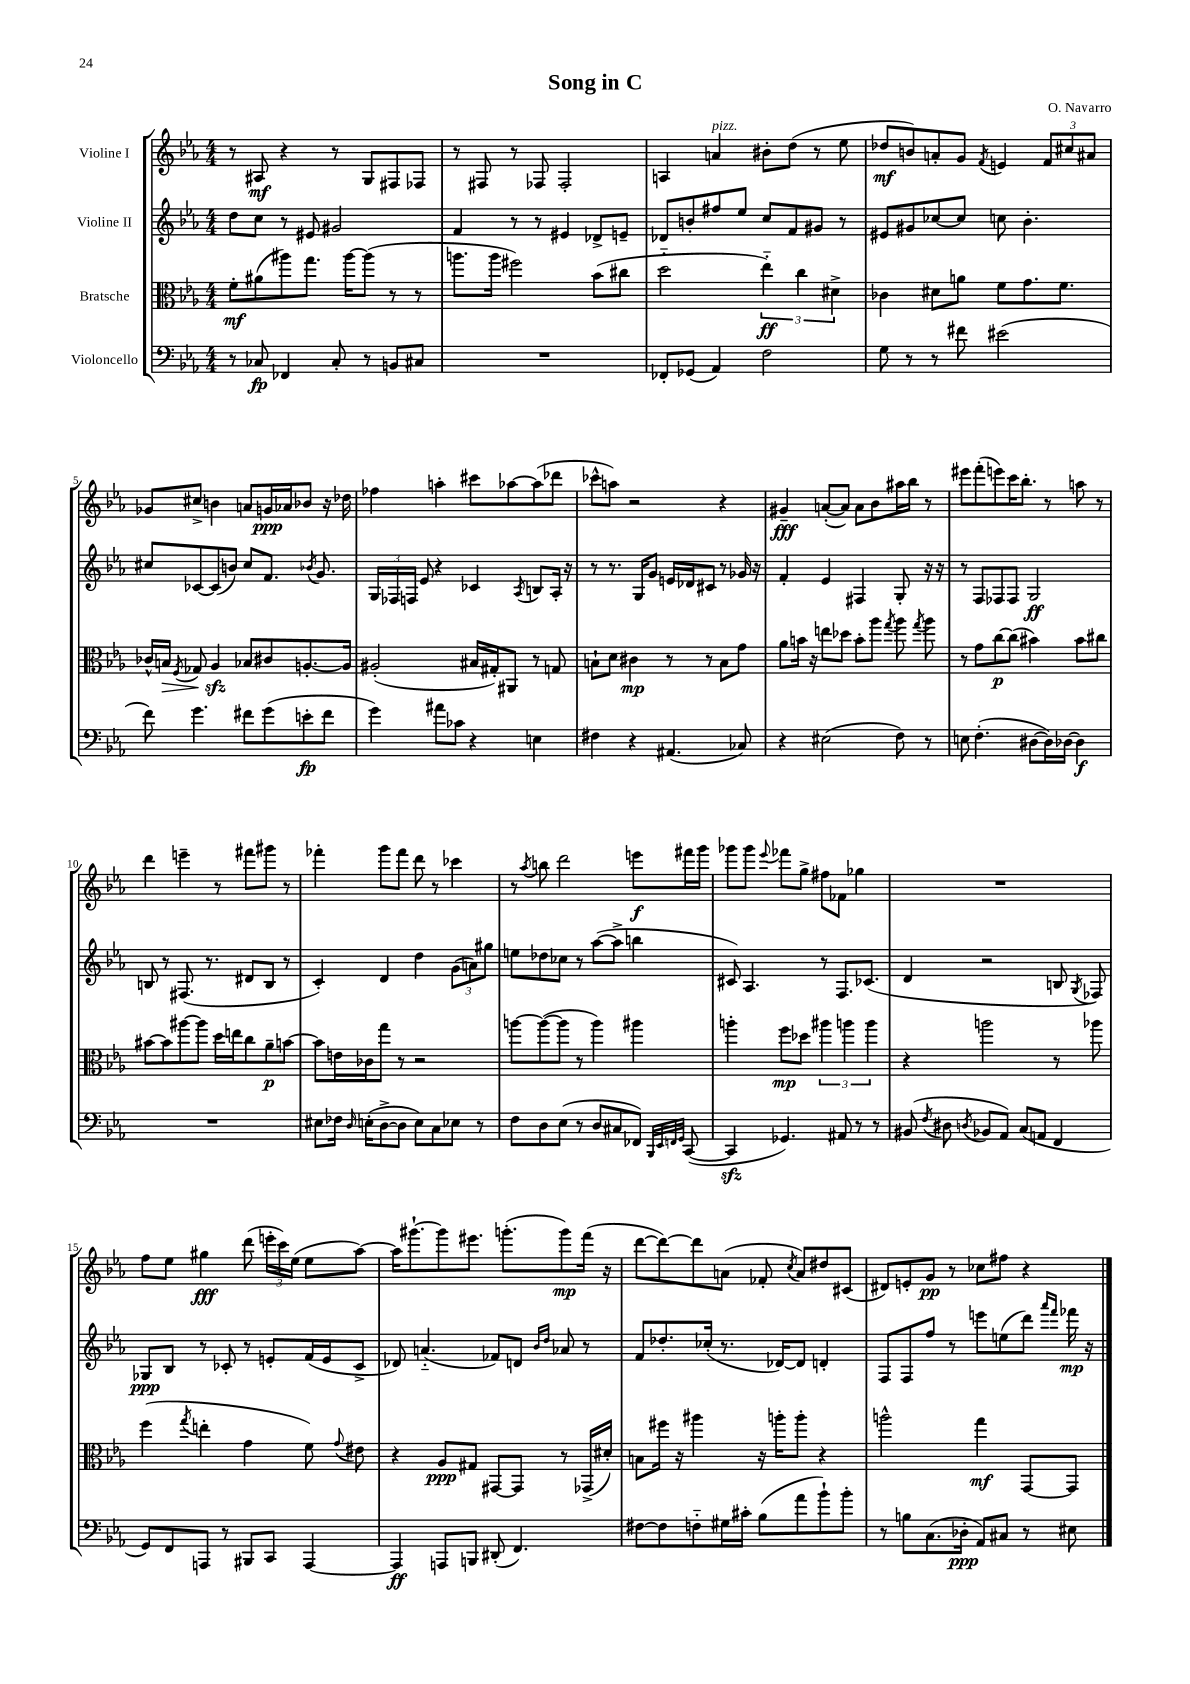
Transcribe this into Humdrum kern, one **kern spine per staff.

**kern	**dynam	**kern	**dynam	**kern	**dynam	**kern	**dynam
*part4	*part4	*part3	*part3	*part2	*part2	*part1	*part1
*staff4	*staff4	*staff3	*staff3	*staff2	*staff2	*staff1	*staff1
*I"Violoncello	*	*I"Bratsche	*	*I"Violine II	*	*I"Violine I	*
*clefF4	*	*clefC3	*	*clefG2	*	*clefG2	*
*k[b-e-a-]	*	*k[b-e-a-]	*	*k[b-e-a-]	*	*k[b-e-a-]	*
*M4/4	*	*M4/4	*	*M4/4	*	*M4/4	*
=1	=1	=1	=1	=1	=1	=1	=1
8r	.	8f'\L	mf	8dd\L	.	8r	.
8C-X/	fp	(8a#X\	.	8cc\J	.	8A#X/	mf
4FF-X/	.	8aa#X\)	.	8r	.	4r	.
.	.	8.gg\J	.	8e#X/	.	.	.
8C-'/	.	.	.	2g#X/	.	8r	.
.	.	[16aa#\KL	.	.	.	.	.
8r	.	(8aa#\J]	.	.	.	8G/L	.
8BBn/L	.	8r	.	.	.	8F#X/	.
8C#X/J	.	8r	.	.	.	8F-X/J	.
=2	=2	=2	=2	=2	=2	=2	=2
1r	.	8.aan\L	.	4f/	.	8r	.
.	.	.	.	.	.	8F#X/	.
.	.	16aa\Jk	.	.	.	.	.
.	.	2ff#X\)	.	8r	.	8r	.
.	.	.	.	8r	.	8F-X/	.
.	.	.	.	4e#X/	.	2F-'/	.
.	.	(8b-\L	.	8d-X^/L	.	.	.
.	.	8cc#X\J	.	8en~/J	.	.	.
=3	=3	=3	=3	=3	=3	=3	=3
8FF-X'/L	.	2dd\	.	8d-X/L	.	4An/	.
(8GG-X/J	.	.	.	8bn'/	.	.	.
!	!	!	!	!	!	!LO:TX:a:i:t=pizz.	!
4AA-/)	.	.	.	8ff#X/	.	4an/	.
.	.	.	.	8ee-/J	.	.	.
2F\	.	6ee-\)	ff	8cc/L	.	8b#X'\L	.
.	.	.	.	8f/	.	(8dd\J	.
.	.	6cc\	.	.	.	.	.
.	.	.	.	8g#X/J	.	8r	.
.	.	6d#X^\	.	.	.	.	.
.	.	.	.	8r	.	8ee-\	.
=4	=4	=4	=4	=4	=4	=4	=4
8G\	.	4c-X\	.	8e#X/L	.	8dd-X/L	mf
8r	.	.	.	8g#X/	.	8bn/)	.
8r	.	8d#X\L	.	[8cc-X/	.	8an'/	.
8f#X\	.	8an\J	.	8cc-/J]	.	8g/J	.
.	.	.	.	.	.	8qf/	.
(2e#X\	.	8f\L	.	8ccn\	.	4en/	.
.	.	8.g\	.	4.b-'\	.	.	.
.	.	.	.	.	.	12f/L	.
.	.	8.f\J	.	.	.	.	.
.	.	.	.	.	.	12cc#X/	.
.	.	.	.	.	.	12a#X/J	.
!!LO:LB:g=z
=5	=5	=5	=5	=5	=5	=5	=5
8f\)	.	16c-X^^/LL	.	8cc#X/L	.	8g-X/L	.
!	!	!	!LO:HP:b	!	!	!	!
.	.	16Bn/JJ	>	.	.	.	.
.	.	8qF/	.	.	.	.	.
4.g\	.	8G-X/	.	[8c-X/	.	8cc#X^/J	.
.	.	4A-zz/	.	(8c-/]	.	4bn\	.
.	.	.	.	8bn/J)	.	.	.
8f#X\L	.	8B-X/L	]	8cc#/L	.	8an/L	.
(8g\	.	8c#X/	.	8.f/J	.	16gn/L	ppp
.	.	.	.	.	.	16a-X/J	.
8en'\	fp	[8.An'/	.	.	.	8b-X/J	.
.	.	.	.	8qb-X/	.	.	.
.	.	.	.	8.g/	.	.	.
8f#\J	.	.	.	.	.	16r	.
.	.	16A/Jk]	.	.	.	16dd-X\	.
=6	=6	=6	=6	=6	=6	=6	=6
4g\)	.	(2A#X'/	.	24G/LL	.	4ff-X\	.
.	.	.	.	24F-X/	.	.	.
.	.	.	.	24Fn/JJ	.	.	.
.	.	.	.	8e-/	.	.	.
8a#X\L	.	.	.	4r	.	4aan'\	.
8c-X\J	.	.	.	.	.	.	.
4r	.	16B#X/LL	.	4c-X/	.	8ccc#X\L	.
.	.	16G#X'/J)	.	.	.	.	.
.	.	8AA#X/J	.	.	.	[8aa-X\	.
.	.	.	.	8qA-/	.	.	.
4En\	.	8r	.	8Bn/L	.	(8aa-\]	.
.	.	8Gn/	.	16A-'/Jk	.	8ddd-X\J	.
.	.	.	.	16r	.	.	.
=7	=7	=7	=7	=7	=7	=7	=7
4F#X\	.	8Bn`\L	.	8r	.	8ccc-X^^\L	.
.	.	8d\J	.	8.r	.	8aan\J)	.
4r	.	4c#X\	mp	.	.	2r	.
.	.	.	.	16G/KL	.	.	.
.	.	.	.	8g/J	.	.	.
(4.AA#X/	.	8r	.	16en/LL	.	.	.
.	.	.	.	16d-X/J	.	.	.
.	.	8r	.	8c#X/J	.	.	.
.	.	8B\L	.	8r	.	4r	.
8C-X/)	.	8g\J	.	16g-X/	.	.	.
.	.	.	.	16r	.	.	.
=8	=8	=8	=8	=8	=8	=8	=8
4r	.	8a-\L	.	4f'/	.	4g#X~/	fff
.	.	16bn\Jk	.	.	.	.	.
.	.	16r	.	.	.	.	.
(2E#X\	.	8een\L	.	4e-/	.	([8an'/L	.
.	.	8dd-X\J	.	.	.	8a/J])	.
.	.	8b'\L	.	4F#X/	.	8a\L	.
.	.	8aa-\J	.	.	.	8b-\	.
.	.	8qgg/	.	.	.	.	.
8F\)	.	8aa-\	.	8G'/	.	16aa#X\L	.
.	.	.	.	.	.	16bb-\JJ	.
.	.	8qgg/	.	.	.	.	.
8r	.	8aa-\	.	16r	.	8r	.
.	.	.	.	16r	.	.	.
=9	=9	=9	=9	=9	=9	=9	=9
8En\	.	8r	.	8r	.	8eee#X\L	.
(4.F'\	.	8g\L	.	8F/L	.	(8fff'\	.
.	.	[8cc\	p	8F-X/	.	8eeen\)	.
.	.	(8cc\J]	.	8F-/J	.	16ccc\K	.
.	.	.	.	.	.	8.bb-'\J	.
[8D#X\L	.	4b#X\)	.	2G/	ff	.	.
16D#\L])	.	.	.	.	.	8r	.
[16D-X\JJ	.	.	.	.	.	.	.
4D-\]	f	8b#\L	.	.	.	8aan\	.
.	.	8cc#X\J	.	.	.	8r	.
!!LO:LB:g=z
=10	=10	=10	=10	=10	=10	=10	=10
1r	.	[8b#X\L	.	8Bn/	.	4ddd\	.
.	.	8b#\]	.	8r	.	.	.
.	.	[8aa#X\	.	(8.F#X/	.	4eeen~\	.
.	.	8aa#\J]	.	.	.	.	.
.	.	.	.	8.r	.	.	.
.	.	16dd\LL	.	.	.	8r	.
.	.	16een\J	.	.	.	.	.
.	.	8cc\	.	8d#X/L	.	8fff#X\L	.
.	.	8a-~\	p	8B/J	.	8ggg#X\J	.
.	.	[8bn\J	.	8r	.	8r	.
=11	=11	=11	=11	=11	=11	=11	=11
8E#X\L	.	8b\L]	.	4c'/)	.	4fff-X'\	.
16F-X\Jk	.	16en\L	.	.	.	.	.
16qqD/	.	.	.	.	.	.	.
(16En'\KL	.	16c-X\J	.	.	.	.	.
[8D^\	.	8gg\J	.	4d/	.	8ggg\L	.
8D\J]	.	8r	.	.	.	8fff-\J	.
8E\L)	.	2r	.	4dd\	.	8ddd\	.
8C\	.	.	.	.	.	8r	.
8E-X\J	.	.	.	(12g\L	.	4ccc-X\	.
.	.	.	.	12an\)	.	.	.
8r	.	.	.	.	.	.	.
.	.	.	.	12gg#X\J	.	.	.
=12	=12	=12	=12	=12	=12	=12	=12
8F\L	.	[8aan\L	.	8een\L	.	8r	.
.	.	.	.	.	.	8qaa-/	.
8D\	.	(8aa\_	.	8dd-X\	.	8bbn\	.
(8E-\J	.	8aa\J]	.	8cc-X\J	.	2ddd\	.
8r	.	8r	.	8r	.	.	.
8D/L	.	4aa\)	.	([8aa-\L	.	.	.
8C#X/	.	.	.	8aa-^\J]	.	.	.
8FF-X/J)	.	4aa#X\	.	4bbn\	.	8eeen\L	f
32qqBBB-/LLL	.	.	.	.	.	.	.
32qqEE-/	.	.	.	.	.	.	.
32qqFFn/	.	.	.	.	.	.	.
32qqGG/JJJ	.	.	.	.	.	.	.
([8CC/	.	.	.	.	.	16fff#X\L	.
.	.	.	.	.	.	16ggg\JJ	.
=13	=13	=13	=13	=13	=13	=13	=13
4CCzz/]	.	4aan'\	.	8c#X/)	.	8ggg-X\L	.
.	.	.	.	4.A-/	.	8ggg-\J	.
.	.	.	.	.	.	8qqeee-/	.
4.GG-X/)	.	8ff\L	mp	.	.	8fff-X\L	.
.	.	8dd-X\J	.	.	.	8gg^\J	.
.	.	6aa#X\	.	8r	.	8ff#X\L	.
8AA#X/	.	.	.	8.F/L	.	8f-X\J	.
.	.	6aan\	.	.	.	.	.
8r	.	.	.	.	.	4gg-X\	.
.	.	.	.	(8.c-X/J	.	.	.
.	.	6aa\	.	.	.	.	.
8r	.	.	.	.	.	.	.
=14	=14	=14	=14	=14	=14	=14	=14
(8BB#X/	.	4r	.	4d/	.	1r	.
8qF/	.	.	.	.	.	.	.
8D#X\	.	.	.	.	.	.	.
8qDn/	.	.	.	.	.	.	.
8BB-X/L	.	2aan\	.	2r	.	.	.
8AA-/J)	.	.	.	.	.	.	.
(8C/L	.	.	.	.	.	.	.
8AAn/J	.	.	.	.	.	.	.
4FF/	.	8r	.	8Bn/	.	.	.
.	.	.	.	8qG/	.	.	.
.	.	8aa-X\	.	8F-X/)	.	.	.
!!LO:LB:g=z
=15	=15	=15	=15	=15	=15	=15	=15
8GG/L)	.	(4ff\	.	8G-X/L	ppp	8ff\L	.
8FF/	.	.	.	8B-/J	.	8ee-\J	.
.	.	8qgg/	.	.	.	.	.
8AAAn/J	.	4een'\	.	8r	.	4gg#X\	fff
8r	.	.	.	8c-X'/	.	.	.
8BBB#X/L	.	4g\	.	8r	.	(8ddd\	.
8CC/J	.	.	.	8en'/L	.	24eeen'\LL	.
.	.	.	.	.	.	24ccc\)	.
.	.	.	.	.	.	(24ee-\JJ	.
[4AAA/	.	8f\)	.	(16f/L	.	8ee-\L	.
.	.	.	.	16e/J	.	.	.
.	.	8qqg/	.	.	.	.	.
.	.	8e#X\	.	8c-^/J	.	[8aa-\J)	.
=16	=16	=16	=16	=16	=16	=16	=16
4AAA/]	ff	4r	.	8d-X/)	.	16aa-\KL]	.
.	.	.	.	.	.	[8.ggg#X`\	.
.	.	.	.	(4.an/	.	.	.
8AAAn/L	.	8A-/L	ppp	.	.	8ggg#\]	.
8BBBn/J	.	8G#X/J	.	.	.	8.eee#X\J	.
(8DD#X'/	.	[8GG#X/L	.	8f-X/L)	.	.	.
.	.	.	.	.	.	(8.gggn'\L	.
4.FF/)	.	8GG#/J]	.	8dn/J	.	.	.
.	.	.	.	16qqb-/LL	.	.	.
.	.	.	.	16qqdd/JJ	.	.	.
.	.	8r	.	8a-X/	.	8ggg\)	mp
.	.	(16GG-X^/LL	.	8r	.	(16fff\Jk	.
.	.	16d#X'/JJ)	.	.	.	16r	.
=17	=17	=17	=17	=17	=17	=17	=17
[8F#X\L	.	8Bn\L	.	8f/L	.	[8ddd\L	.
8F#\]	.	16ff#X\Jk	.	8.dd-X'/	.	8ddd\_)	.
.	.	16r	.	.	.	.	.
8Fn\	.	4aa#X\	.	.	.	8ddd\]	.
.	.	.	.	(16cc-X'/Jk	.	.	.
16G#X\L	.	.	.	8.r	.	(8an\J	.
16c#X'\JJ	.	.	.	.	.	.	.
(8B-\L	.	16r	.	.	.	8f-X'/	.
.	.	16aan'\KL	.	[16d-X/KL)	.	.	.
.	.	.	.	.	.	8qcc/	.
8a-\	.	8aa'\J	.	8d-/J]	.	8a/L)	.
8b-`\)	.	4r	.	4dn'/	.	8dd#X/	.
8b-'\J	.	.	.	.	.	(8c#X/J	.
=18	=18	=18	=18	=18	=18	=18	=18
8r	.	2aan^^\	.	8F/L	.	8d#X/L)	.
8Bn\L	.	.	.	8F/	.	8en'/	.
(8.C\	.	.	.	8ff/J	.	8g/J	pp
.	.	.	.	8r	.	8r	.
16D-X'\Jk	ppp	.	.	.	.	.	.
8AA-/L)	.	4gg\	mf	8eeen\L	.	8cc-X\L	.
8C#X/J	.	.	.	(8een\	.	8ff#X\J	.
8r	.	[8GG/L	.	8ddd\J)	.	4r	.
.	.	.	.	16qqaaa-/LL	.	.	.
.	.	.	.	16qqfff/JJ	.	.	.
8E#X\	.	8GG/J]	.	16fff-X\	mp	.	.
.	.	.	.	16r	.	.	.
==	==	==	==	==	==	==	==
*-	*-	*-	*-	*-	*-	*-	*-
